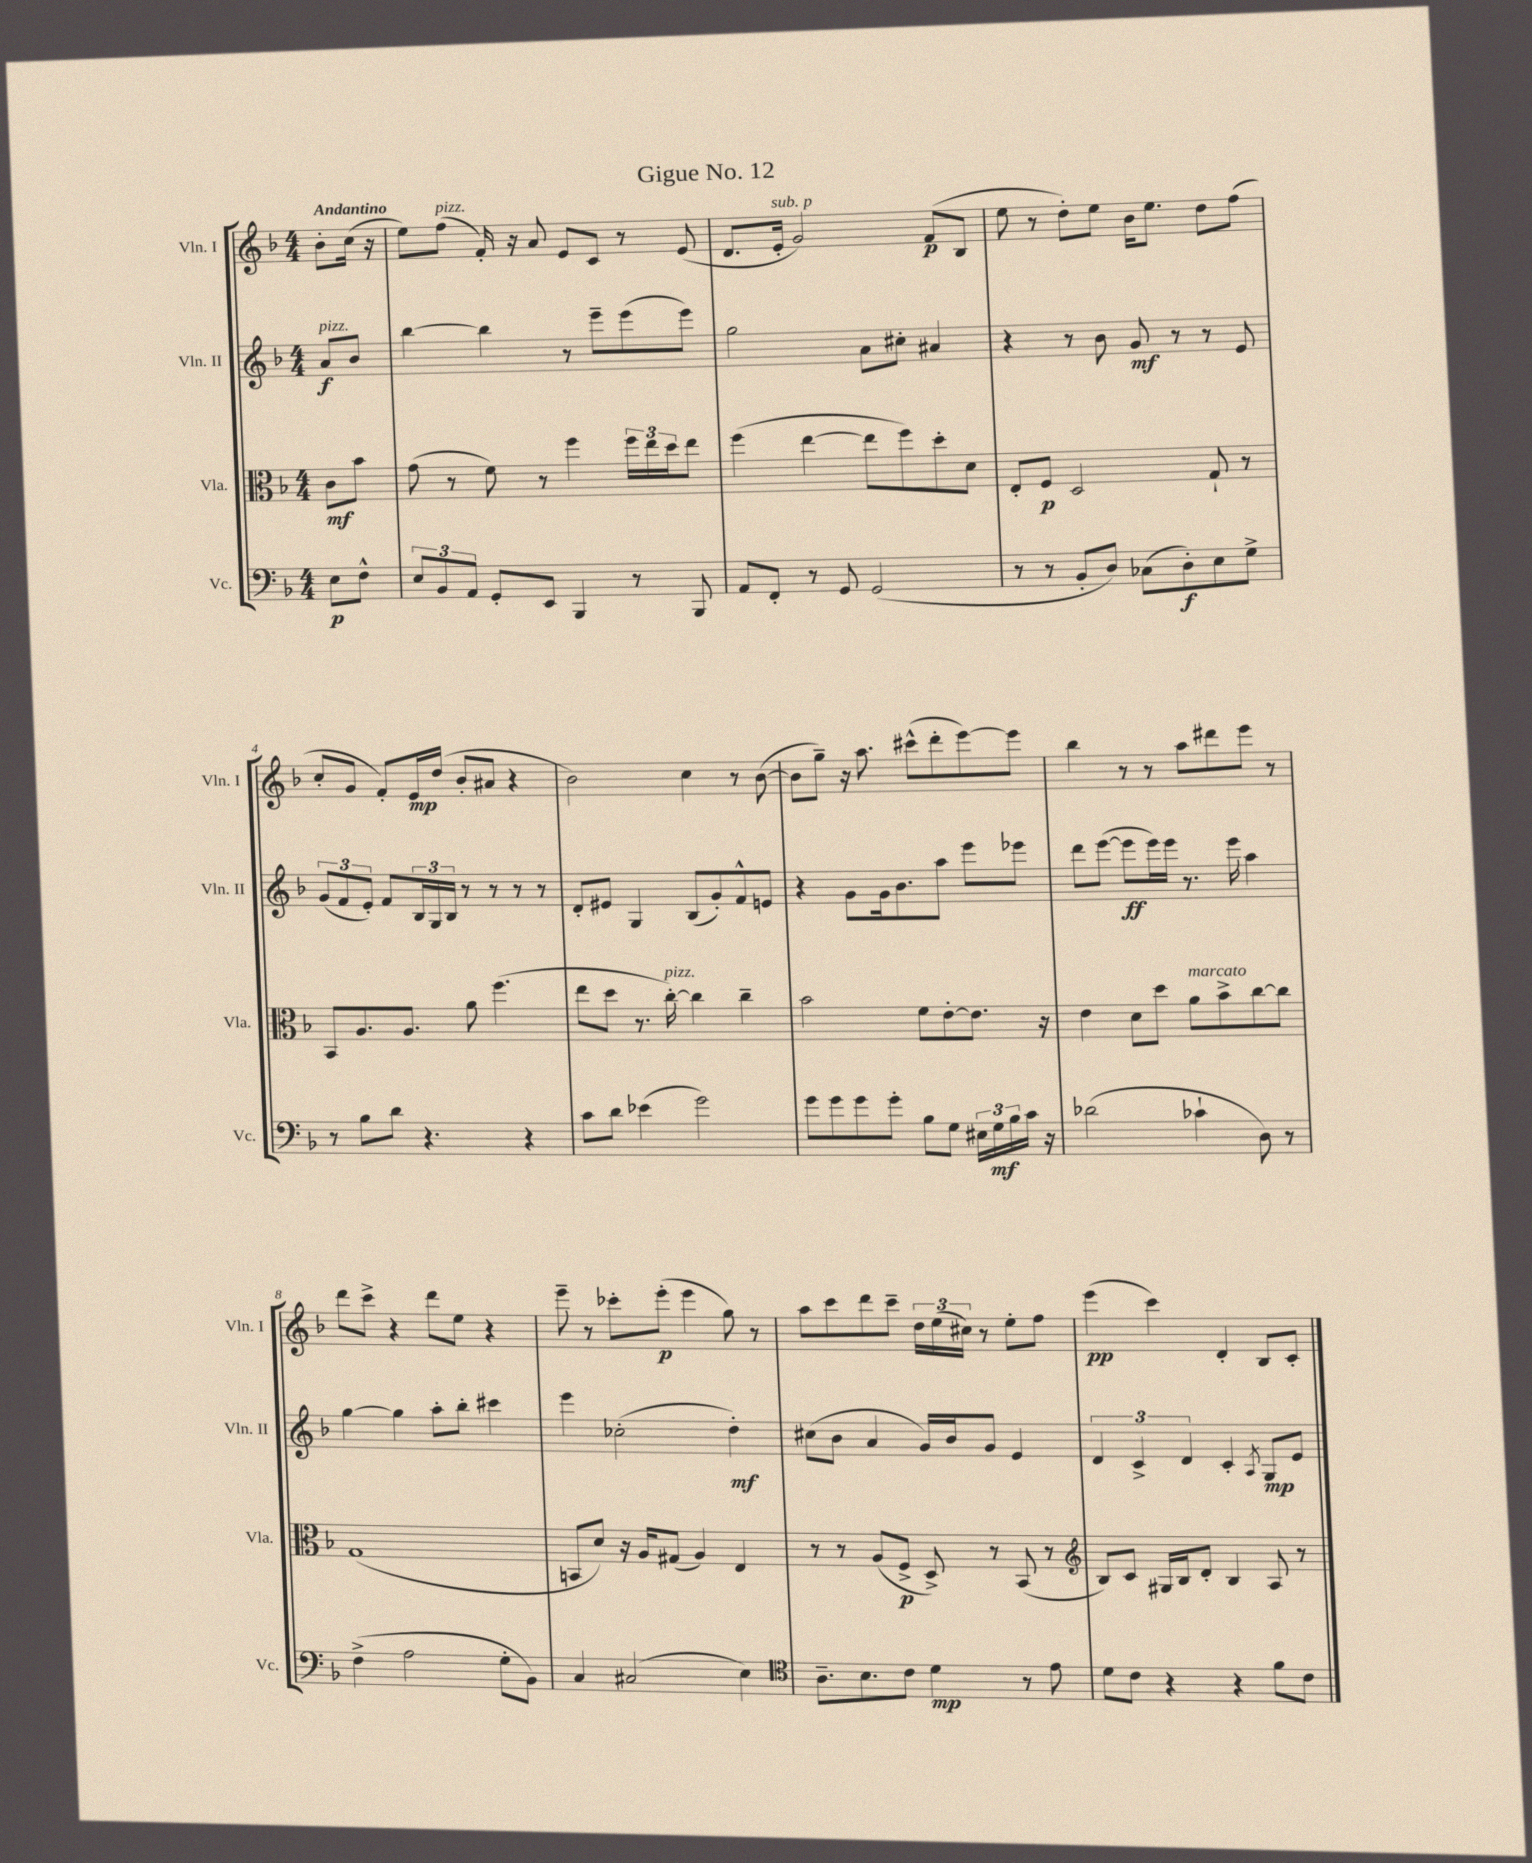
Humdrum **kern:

**kern	**kern	**kern	**kern
*staff4	*staff3	*staff2	*staff1
*clefF4	*clefC3	*clefG2	*clefG2
*k[b-]	*k[b-]	*k[b-]	*k[b-]
*M4/4	*M4/4	*M4/4	*M4/4
8E	8c	8a	8b-'
8F^^	8b-	8b-	(16cc
.	.	.	16r
=	=	=	=
12E	(8g	[4bb-	8ee)
12BB-	.	.	.
.	8r	.	(8ff
12AA	.	.	.
8GG'	8f)	4bb-]	16f')
.	.	.	16r
8EE	8r	.	8a
4BBB-	4ff	8r	8e
.	.	8eee~	8c
8r	24ff	(8eee	8r
.	24ee	.	.
.	24dd	.	.
8BBB-	8ee	8eee)	(8e
=	=	=	=
8AA	(4ff	2gg	8.d
8FF'	.	.	.
.	.	.	16e'
8r	[4ee	.	2g)
8GG	.	.	.
(2GG	8ee]	8a	.
.	8ff)	8cc#'	.
.	8dd'	4a#	(8f
.	8d	.	8B-
=	=	=	=
8r	8E'	4r	8ee
8r	8F	.	8r
8BB-'	2D	8r	8dd')
8D)	.	8b-	8ee
(8C-	.	8g	16b-
.	.	.	8.ee
8D')	.	8r	.
8E	8G`	8r	8dd
8G^	8r	8e	(8ff
=	=	=	=
8r	8BB-	(12g	8cc'
.	.	12f	.
8B-	8.A	.	8g
.	.	12e')	.
8d	.	8f	8f')
.	8.A	.	.
4.r	.	24B-	16e
.	.	24G	.
.	.	.	(16dd
.	.	24B-	.
.	8a	8r	8b-'
.	(4.ff	8r	8a#
4r	.	8r	4r
.	.	8r	.
=	=	=	=
8c	8ee	8d'	2b-)
8d	8dd	8e#	.
(4e-	8.r	4G	.
.	[16cc')	.	.
2g)	4cc]	(8B-	4cc
.	.	8g')	.
.	4cc~	8f^^	8r
.	.	8e	([8b-
=	=	=	=
8g	2b-	4r	8b-]
8g	.	.	8gg~)
8g	.	8g	16r
.	.	.	8.aa
8g'	.	16g	.
.	.	8.b-	.
8B-	8f	.	(8ccc#^^
8G	[8e'	8aa	8ddd'
24E#	8.e]	8eee	[8eee)
24G	.	.	.
24B-	.	.	.
16c	.	8eee-	8eee]
16r	16r	.	.
=	=	=	=
(2d-	4e	8ddd	4bb-
.	.	([8eee	.
.	8d	8eee]	8r
.	8dd	16eee)	8r
.	.	16eee	.
4c-`	8a	8.r	8aa
.	8b-^	.	8ddd#
.	.	16eee	.
8D)	[8cc	4aa	8eee
8r	8cc]	.	8r
=	=	=	=
(4F^	(1G	[4gg	8ddd
.	.	.	8ccc^
2A	.	4gg]	4r
.	.	8aa'	8ddd
.	.	8bb-'	8ee
8G'	.	4ccc#	4r
8BB-)	.	.	.
=	=	=	=
4C	8BB	4eee	8eee~
.	8d)	.	8r
(2C#	16r	(2cc-'	8ccc-'
.	16A	.	.
.	(8G#	.	(8eee'
.	4A)	.	4eee
4E)	4E	4dd')	8gg)
.	.	.	8r
=	=	=	=
*clefC4	*	*	*
8.A~	8r	(8cc#	8aa
.	8r	8b-	8ccc
8.B-	.	.	.
.	(8A	4a	8ddd
8c	8F^	.	8ccc~
4d	8D^)	16g)	24dd
.	.	.	(24ee
.	.	16b-	.
.	.	.	24cc#)
.	8r	8g	8r
8r	(8BB-	4e	8ee'
8e	8r	.	8ff
=	=	=	=
*	*clefG2	*	*
8d	8B-)	6d	(4eee
8c	8c	.	.
.	.	6c^	.
4r	16G#	.	4ccc)
.	16B-	.	.
.	.	6d	.
.	8d'	.	.
4r	4B-	4c'	4d'
.	.	8qA	.
8f	8A	8G	8B-
8c	8r	8e	8c'
==	==	==	==
*-	*-	*-	*-
